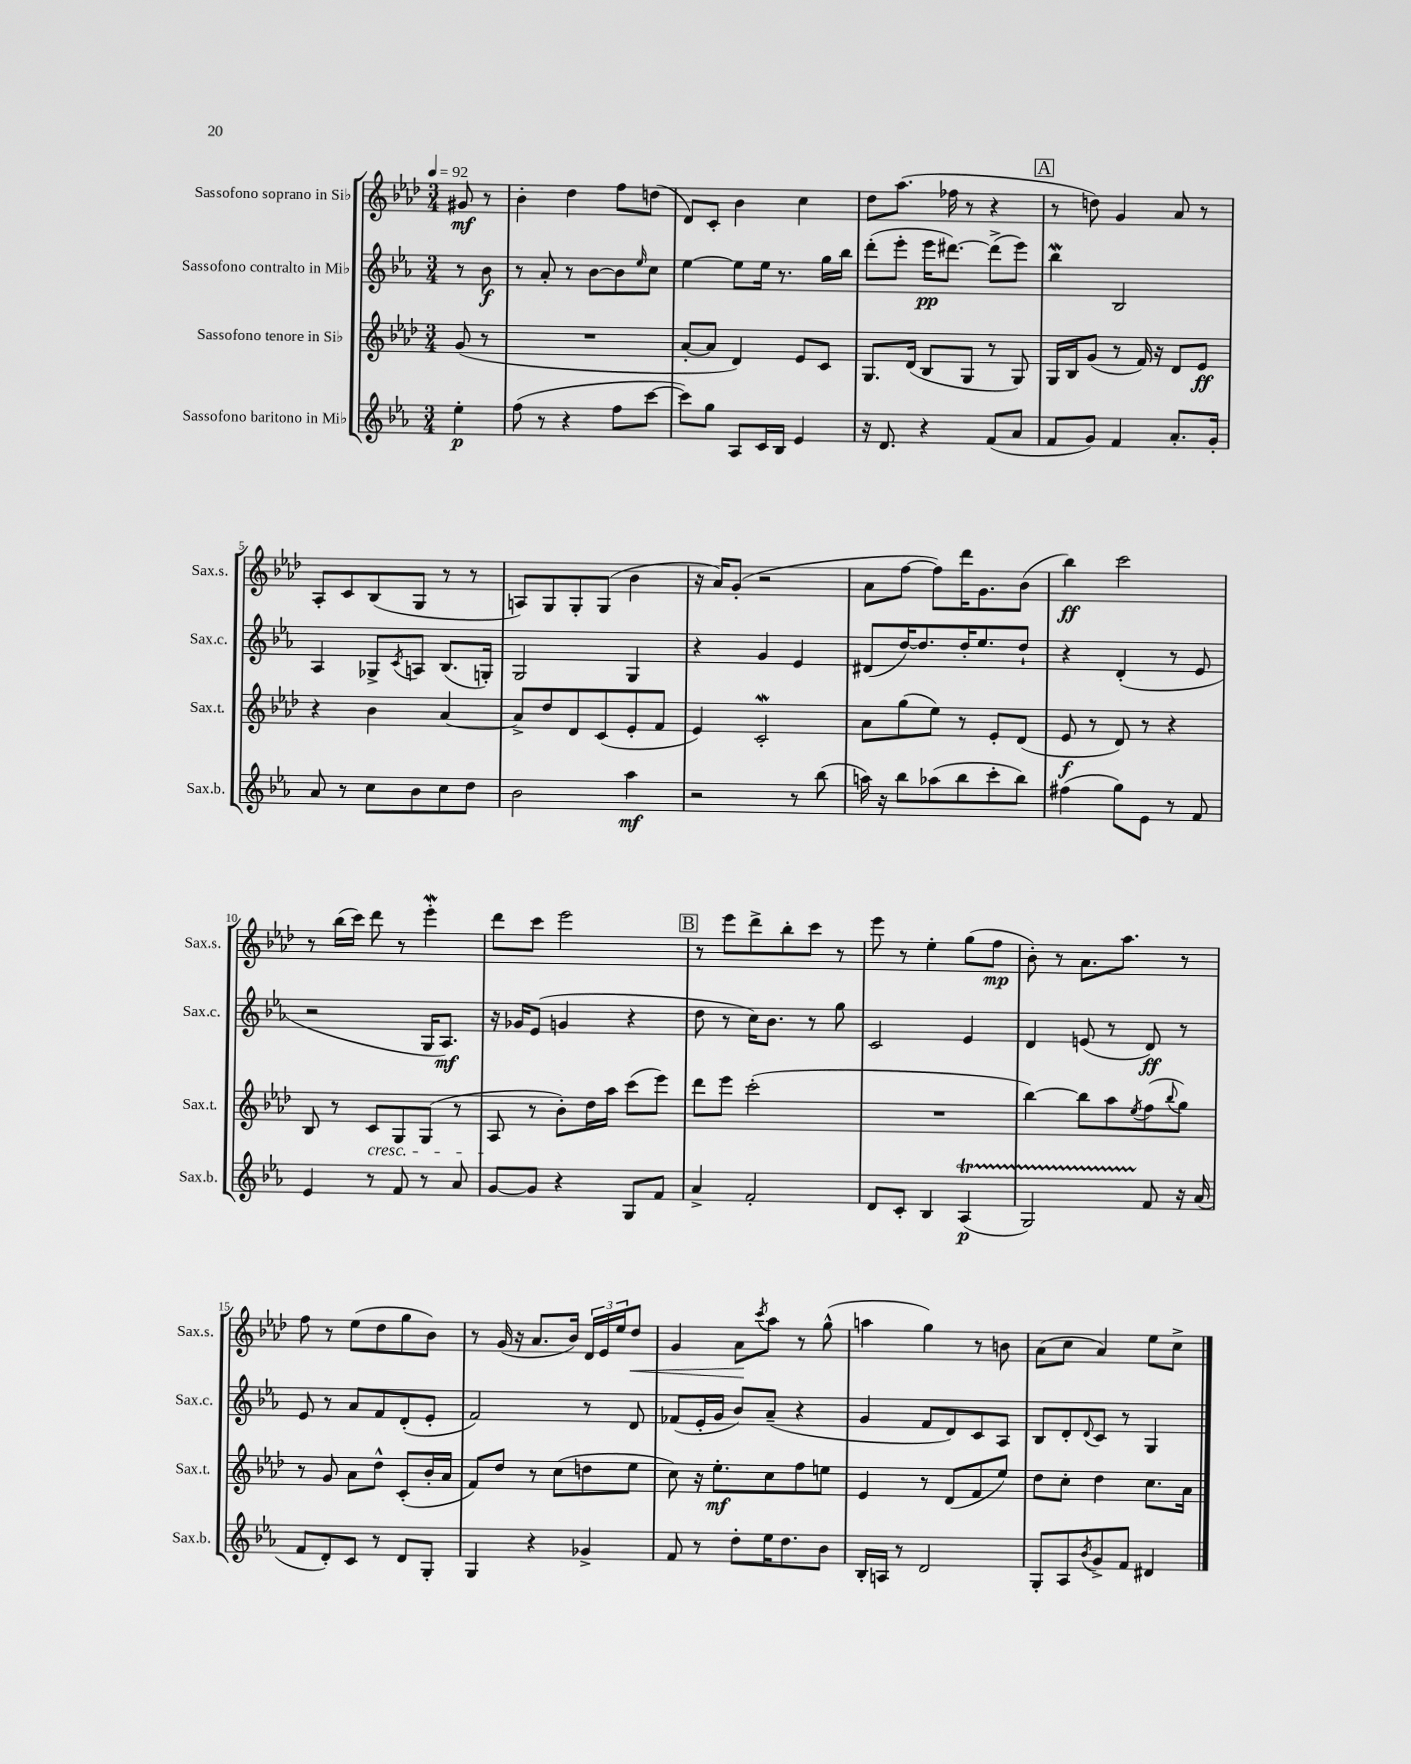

**kern	**dynam	**kern	**dynam	**kern	**dynam	**kern	**dynam
*part4	*part4	*part3	*part3	*part2	*part2	*part1	*part1
*staff4	*staff4	*staff3	*staff3	*staff2	*staff2	*staff1	*staff1
*I"Sassofono baritono in Mi♭	*	*I"Sassofono tenore in Si♭	*	*I"Sassofono contralto in Mi♭	*	*I"Sassofono soprano in Si♭	*
*I'Sax.b.	*	*I'Sax.t.	*	*I'Sax.c.	*	*I'Sax.s.	*
*clefG2	*	*clefG2	*	*clefG2	*	*clefG2	*
*k[b-e-a-]	*	*k[b-e-a-d-]	*	*k[b-e-a-]	*	*k[b-e-a-d-]	*
*M3/4	*	*M3/4	*	*M3/4	*	*M3/4	*
*MM92	*	*MM92	*	*MM92	*	*MM92	*
=	=	=	=	=	=	=	=
4ee-'\	p	(8g/	.	8r	.	8g#X/	mf
.	.	8r	.	8b-\	f	8r	.
=1	=1	=1	=1	=1	=1	=1	=1
(8ff\	.	2.r	.	8r	.	4b-'\	.
8r	.	.	.	8a-'/	.	.	.
4r	.	.	.	8r	.	4dd-\	.
.	.	.	.	[8b-\L	.	.	.
8ff\L	.	.	.	8b-\]	.	8ff\L	.
.	.	.	.	16qqee-/	.	.	.
[8ccc\J	.	.	.	8cc\J	.	(8ddn\J	.
=2	=2	=2	=2	=2	=2	=2	=2
8ccc\L])	.	[8a-'/L	.	[4ee-\	.	8d-/L)	.
8gg\J	.	8a-/J]	.	.	.	8c'/J	.
8A-/L	.	4d-/)	.	8ee-\L]	.	4b-\	.
16c/L	.	.	.	16ee-\Jk	.	.	.
16B-/JJ	.	.	.	8.r	.	.	.
4e-/	.	8e-/L	.	.	.	4cc\	.
.	.	8c/J	.	16gg\LL	.	.	.
.	.	.	.	16bb-\JJ	.	.	.
=3	=3	=3	=3	=3	=3	=3	=3
16r	.	8.G/L	.	(8ddd'\L	.	8dd-\L	.
8.d/	.	.	.	.	.	.	.
.	.	.	.	8eee-'\J	.	(8.aa-\J	.
.	.	(16d-/Jk	.	.	.	.	.
4r	.	8B-/L	.	16eee-\KL	pp	.	.
.	.	.	.	[8.ddd#X\J)	.	16ff-X\	.
.	.	8G/J	.	.	.	8r	.
(8f/L	.	8r	.	(8ddd#^\L]	.	4r	.
8a-/J	.	8G/)	.	8eee-\J)	.	.	.
!!LO:REH:place=s1:t=A
=4	=4	=4	=4	=4	=4	=4	=4
8f/L	.	16G/LL	.	4bb-W\	.	8r	.
.	.	16B-/J	.	.	.	.	.
8g/J)	.	(8g/J	.	.	.	8ddn\)	.
4f/	.	8r	.	2B-/	.	4g/	.
.	.	16f/)	.	.	.	.	.
.	.	16r	.	.	.	.	.
8.a-'/L	.	8d-/L	.	.	.	8a-/	.
.	.	8e-/J	ff	.	.	8r	.
16g'/Jk	.	.	.	.	.	.	.
!!LO:LB:g=z
=5	=5	=5	=5	=5	=5	=5	=5
8a-/	.	4r	.	4A-/	.	8A-'/L	.
8r	.	.	.	.	.	8c/	.
8cc\L	.	4b-\	.	8G-X^/L	.	(8B-/	.
.	.	.	.	8qc/	.	.	.
8b-\	.	.	.	8An/J	.	8G/J	.
8cc\	.	[4a-/	.	(8.B-/L	.	8r	.
8dd\J	.	.	.	.	.	8r	.
.	.	.	.	16Gn'/Jk)	.	.	.
=6	=6	=6	=6	=6	=6	=6	=6
2b-\	.	8a-^/L]	.	2G/	.	8An/L)	.
.	.	8dd-/	.	.	.	8G/	.
.	.	8d-/	.	.	.	8G'/	.
.	.	(8c/	.	.	.	(8G/J	.
4aa-\	mf	8e-'/	.	4G/	.	4b-\	.
.	.	8f/J	.	.	.	.	.
=7	=7	=7	=7	=7	=7	=7	=7
2r	.	4e-/)	.	4r	.	16r	.
.	.	.	.	.	.	16a-/KL)	.
.	.	.	.	.	.	(8g'/J	.
.	.	2cW'/	.	4g/	.	2r	.
8r	.	.	.	4e-/	.	.	.
(8bb-\	.	.	.	.	.	.	.
=8	=8	=8	=8	=8	=8	=8	=8
16aan\)	.	8a-\L	.	(8d#X/L	.	8a-\L	.
16r	.	.	.	.	.	.	.
8bb-\L	.	(8gg\	.	[16dd/K)	.	[8ff\J	.
.	.	.	.	8.dd/]	.	.	.
(8aa-X\	.	8ee-\J)	.	.	.	8ff\L])	.
8bb-\	.	8r	.	16dd'/K	.	16ddd-\K	.
.	.	.	.	8.ee-/	.	8.g\	.
8ccc'\	.	8e-'/L	.	.	.	.	.
8bb-\J)	.	(8d-/J	.	8dd`/J	.	(8b-\J	.
=9	=9	=9	=9	=9	=9	=9	=9
(4ff#X\	.	8e-/	f	4r	.	4bb-\)	ff
.	.	8r	.	.	.	.	.
8gg\L)	.	8d-/)	.	(4d'/	.	2ccc\	.
8e-\J	.	8r	.	.	.	.	.
8r	.	4r	.	8r	.	.	.
8f/	.	.	.	8e-/	.	.	.
!!LO:LB:g=z
=10	=10	=10	=10	=10	=10	=10	=10
4e-/	.	8B-/	.	2r	.	8r	.
.	.	8r	.	.	.	(16bb-\LL	.
.	.	.	.	.	.	16ccc\JJ)	.
!	!	!LO:TX:b:i:t=cresc.	!	!	!	!	!
8r	.	8c/L	.	.	.	8ddd-\	.
8f/	.	8G/	.	.	.	8r	.
8r	.	(8G/J	.	16G/KL	.	4eee-W'\	.
.	.	.	.	8.A-/J)	mf	.	.
8a-/	.	8r	.	.	.	.	.
=11	=11	=11	=11	=11	=11	=11	=11
[8g/L	.	8A-/	.	16r	.	8ddd-\L	.
.	.	.	.	16g-X/KL	.	.	.
8g/J]	.	8r	.	(8e-/J	.	8ccc\J	.
4r	.	8b-'\L)	.	4gn/	.	2eee-\	.
.	.	16dd-\L	.	.	.	.	.
.	.	16aa-\JJ	.	.	.	.	.
8G/L	.	(8ccc\L	.	4r	.	.	.
8f/J	.	8eee-\J)	.	.	.	.	.
!!LO:REH:place=s1:t=B
=12	=12	=12	=12	=12	=12	=12	=12
4a-^/	.	8ddd-\L	.	8dd\	.	8r	.
.	.	8eee-\J	.	8r	.	8eee-\L	.
2f'/	.	(2ccc'\	.	16cc\KL)	.	8ddd-^\	.
.	.	.	.	8.b-\J	.	.	.
.	.	.	.	.	.	8bb-'\	.
.	.	.	.	8r	.	8ccc\J	.
.	.	.	.	8gg\	.	8r	.
=13	=13	=13	=13	=13	=13	=13	=13
8d/L	.	2.r	.	2c/	.	8eee-\	.
8c'/J	.	.	.	.	.	8r	.
4B-/	.	.	.	.	.	4ee-'\	.
(4A-T/	p	.	.	4e-/	.	(8gg\L	.
.	.	.	.	.	.	8ff\J	mp
=14	=14	=14	=14	=14	=14	=14	=14
2GTTT/)	.	[4bb-\)	.	4d/	.	8b-'\)	.
.	.	.	.	.	.	8r	.
.	.	8bb-\L]	.	(8en/	.	8.a-\L	.
.	.	8aa-\	.	8r	.	.	.
.	.	.	.	.	.	8.aa-\J	.
.	.	8qee-/	.	.	.	.	.
8f/	.	(8ff\	.	8d/)	ff	.	.
.	.	8qqbb-/	.	.	.	.	.
16r	.	8gg\J)	.	8r	.	8r	.
(16a-/	.	.	.	.	.	.	.
!!LO:LB:g=z
=15	=15	=15	=15	=15	=15	=15	=15
8f/L	.	8r	.	8e-/	.	8ff\	.
8d'/)	.	8g/	.	8r	.	8r	.
8c/J	.	8a-\L	.	8a-/L	.	(8ee-\L	.
8r	.	8dd-^^\J	.	8f/	.	8dd-\	.
8d/L	.	(8c'/L	.	(8d'/	.	8gg\	.
8G'/J	.	16b-'/L	.	8e-'/J	.	8b-\J)	.
.	.	16a-/JJ	.	.	.	.	.
=16	=16	=16	=16	=16	=16	=16	=16
4G/	.	8f/L)	.	2f/)	.	8r	.
.	.	8dd-/J	.	.	.	(16g/	.
.	.	.	.	.	.	16r	.
4r	.	8r	.	.	.	8.a-/L	.
.	.	(8cc\L	.	.	.	.	.
.	.	.	.	.	.	16b-/Jk)	.
4g-X^/	.	8ddn\	.	8r	.	24d-/LL	.
.	.	.	.	.	.	24e-/	.
.	.	.	.	.	.	24ee-/J	.
!	!	!	!	!	!	!	!LO:HP:b
.	.	8ee-\J	.	8d/	.	8dd-/J	<
=17	=17	=17	=17	=17	=17	=17	=17
8f/	.	8cc\)	.	(8f-X/L	.	4g/	.
8r	.	16r	.	16e-'/L	.	.	.
.	.	8.ee-'\L	mf	16g/JJ	.	.	.
8dd'\L	.	.	.	8b-/L)	.	8a-\L	.
.	.	.	.	.	.	8qccc/	.
16ee-\K	.	8cc\	.	(8a-~/J	.	8aa-\J	[
8.dd\	.	.	.	.	.	.	.
.	.	8ff\	.	4r	.	8r	.
8b-\J	.	8een\J	.	.	.	(8gg^^\	.
=18	=18	=18	=18	=18	=18	=18	=18
16B-'/LL	.	4e-/	.	4g/	.	4aan\	.
16An/JJ	.	.	.	.	.	.	.
8r	.	.	.	.	.	.	.
2d/	.	8r	.	8f/L	.	4gg\)	.
.	.	(8d-/L	.	8d/)	.	.	.
.	.	8f/	.	8c/	.	8r	.
.	.	8ee-/J)	.	8A-/J	.	8bn\	.
=19	=19	=19	=19	=19	=19	=19	=19
8G'/L	.	8dd-\L	.	8B-/L	.	(8a-\L	.
8A-/	.	8cc'\J	.	8d'/	.	8cc\J	.
8qb-/	.	.	.	8qqd/	.	.	.
8g^/	.	4dd-\	.	8c/J	.	4a-/)	.
8f/J	.	.	.	8r	.	.	.
4d#X/	.	8.cc\L	.	4G/	.	8ee-\L	.
.	.	.	.	.	.	8cc^\J	.
.	.	16a-\Jk	.	.	.	.	.
==	==	==	==	==	==	==	==
*-	*-	*-	*-	*-	*-	*-	*-
